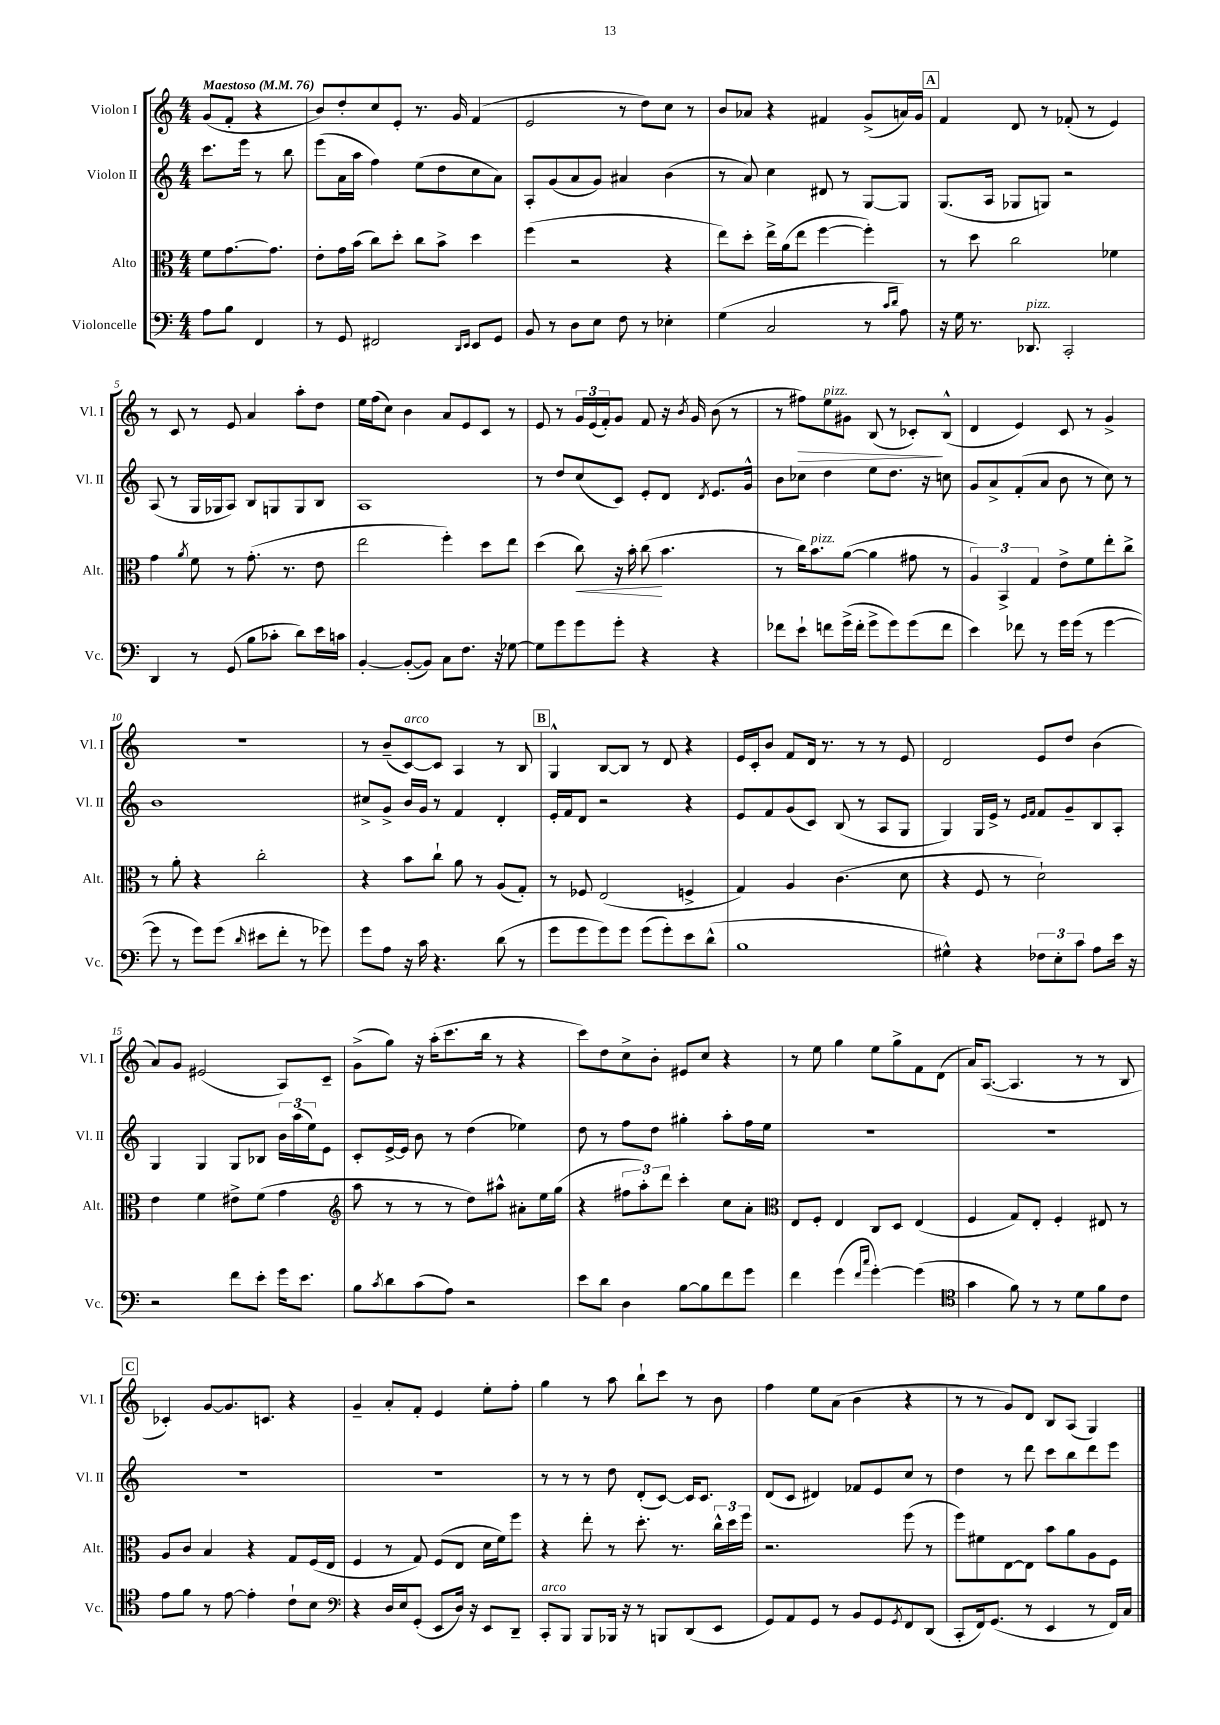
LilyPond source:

<<
\new StaffGroup <<
\new Staff = "s0" \with { instrumentName = "Violon I" shortInstrumentName = "Vl. I" } {
    \clef treble \key c \major \numericTimeSignature \time 4/4 \partial 2 \tempo "Maestoso" 4 = 76
    g'8( f'8-. r4 |
    b'8) d''8-. c''8 e'8-. r8. g'16 f'4( |
    e'2 r8 d''8) c''8 r8 |
    b'8 aes'8 r4 fis'4 g'8->( a'16) g'16 |
    \mark \markup { \box "A" } f'4 d'8 r8 fes'8-.( r8 e'4) |
    r8 c'8 r8 e'8 a'4 a''8-. d''8 |
    e''16 f''16( c''8) b'4 a'8 e'8 c'8 r8 |
    e'8 r8 \tuplet 3/2 { g'16 e'16( f'16-.) } g'8 f'8 r16 \acciaccatura { b'8 } g'16 b'8( r8 |
    r8 fis''8\>) e''8^\markup { \italic "pizz." } gis'8 b8( r8 ces'8-.\!) b8-^( |
    d'4 e'4) c'8 r8 g'4-> |
    R1 |
    r8 b'8--( c'8~^\markup { \italic "arco" }) c'8 a4 r8 b8 |
    \mark \markup { \box "B" } g4-^ b8~ b8 r8 d'8 r4 |
    e'16 c'16-. b'8 f'8 d'16 r8. r8 r8 e'8 |
    d'2 e'8 d''8 b'4( |
    a'8) g'8 eis'2( a8) c'8-- |
    g'8->( g''8) r16 a''16-.( c'''8. b''16 r8 r4 |
    c'''8) d''8 c''8-> b'8-. eis'8 c''8 r4 |
    r8 e''8 g''4 e''8 g''8-> f'8 d'8( |
    a'16) a8.~( a4. r8 r8 b8 |
    \mark \markup { \box "C" } ces'4-.) g'8~ g'8. c'8. r4 |
    g'4-- a'8-. f'8-. e'4 e''8-. f''8-. |
    g''4 r8 a''8 b''8-! c'''8 r8 b'8 |
    f''4 e''8 a'8( b'4 r4 |
    r8 r8 g'8) d'8 b8 a8( g4) \bar "|." |
}
\new Staff = "s1" \with { instrumentName = "Violon II" shortInstrumentName = "Vl. II" } {
    \clef treble \key c \major \numericTimeSignature \time 4/4 \partial 2
    c'''8. e'''16 r8 b''8 |
    e'''8( a'16 a''16 f''4) e''8( d''8 c''8 a'8) |
    a8-. g'8( a'8 g'8) ais'4 b'4( |
    r8 a'8) c''4 dis'8 r8 g8~ g8 |
    \mark \markup { \box "A" } g8.( a16 ges8 g8) r2 |
    a8( r8 g16 ges16 a8) b8 g8 g8 b8 |
    a1 |
    r8 d''8 c''8( c'8) e'8-. d'8 \acciaccatura { d'8 } e'8. g'16-^ |
    b'8 ces''8 d''4 e''8 d''8. r16 c''8 |
    g'8 a'8-> f'8-.( a'8 b'8 r8 c''8) r8 |
    b'1 |
    cis''8-> g'8-> b'16 g'16 r8 f'4 d'4-. |
    \mark \markup { \box "B" } e'16-. f'16 d'8 r2 r4 |
    e'8 f'8 g'8( c'8) b8( r8 a8 g8 |
    g4) g16 e'16-> r8 \grace { e'16 f'16 } f'8 g'8-- b8 a8-. |
    g4 g4 g8 bes8 \tuplet 3/2 { b'16 a''16( e''16) } e'8 |
    c'8-. e'16~-> e'16 b'8 r8 d''4( ees''4) |
    d''8 r8 f''8 d''8 gis''4-. a''8-. f''16 e''16 |
    R1 |
    R1 |
    \mark \markup { \box "C" } R1 |
    R1 |
    r8 r8 r8 d''8 d'8-.( c'8~) c'16 c'8. |
    d'8( c'8 dis'4) fes'8 e'8 c''8 r8 |
    d''4 r8 d'''8 c'''8 b''8 d'''8 e'''8 \bar "|." |
}
\new Staff = "s2" \with { instrumentName = "Alto" shortInstrumentName = "Alt." } {
    \clef alto \key c \major \numericTimeSignature \time 4/4 \partial 2
    f'8 g'8.~ g'8. |
    e'8-. g'16 b'16( c''8) d''8-. c''8 b'8-> d''4 |
    f''4( r2 r4 |
    e''8) d''8-. e''16-> a'16( e''8 f''4~ f''4-.) |
    \mark \markup { \box "A" } r8 d''8 c''2 fes'4 |
    g'4 \acciaccatura { a'8 } f'8 r8 g'8.-.( r8. e'8 |
    e''2 f''4-.) d''8 e''8 |
    d''4( c''8\<) r16 b'16-. c''8\!( b'4. |
    r8 c''16) b'8.^\markup { \italic "pizz." } a'8~( a'4 gis'8 r8 |
    \tuplet 3/2 { a4) b,4-> g4 } e'8-> f'8 e''8-. c''8-> |
    r8 a'8-. r4 c''2-. |
    r4 b'8 c''8-! a'8 r8 a8( g8-.) |
    \mark \markup { \box "B" } r8 fes8 e2( f4-> |
    g4) a4 c'4.( d'8 |
    r4 f8 r8 d'2-!) |
    e'4 f'4 eis'8-> f'8( g'4 |
    \clef treble a''8 r8 r8 r8 d''8) ais''8-^ ais'8-. e''16 g''16( |
    r4 \tuplet 3/2 { fis''8 a''8-.) d'''8 } c'''4-. c''8 a'8-. |
    \clef alto e8 f8-. e4 c8 d8 e4( |
    f4 g8) e8-. f4-. eis8 r8 |
    \mark \markup { \box "C" } a8 c'8 b4 r4 g8 f16( e16 |
    f4 r8 g8) f8( e8 d'16 f'16) f''8 |
    r4 e''8-. r8 d''8.-. r8. \tuplet 3/2 { c''16-^ d''16 f''16 } |
    r2. f''8( r8 |
    f''8) fis'8 e8~ e8 b'8 a'8 a8 f8 \bar "|." |
}
\new Staff = "s3" \with { instrumentName = "Violoncelle" shortInstrumentName = "Vc." } {
    \clef bass \key c \major \numericTimeSignature \time 4/4 \partial 2
    a8 b8 f,4 |
    r8 g,8 fis,2 \grace { d,16 e,16 } e,8 g,8 |
    b,8 r8 d8 e8 f8 r8 ees4-. |
    g4( c2 r8 \grace { c'16 d'16 } a8) |
    \mark \markup { \box "A" } r16 g16 r8. des,8.^\markup { \italic "pizz." } c,2-. |
    d,4 r8 g,8( b8 ces'8-. d'8) e'16 c'16 |
    b,4~-. b,8~-.( b,8) c8 f8. r16 ges8~ |
    ges8 g'8 g'8 g'8-. r4 r4 |
    fes'8 e'8-! f'8 g'16->( f'16-. g'8-> g'8) g'8( f'8 |
    e'4) fes'8 r8 g'16 g'16( r8 g'4~ |
    g'8 r8 g'8) g'8( \grace { d'16 } eis'8 f'8-. r8 ges'8) |
    g'8 a8 r16 c'16 r4. d'8( r8 |
    \mark \markup { \box "B" } g'8 g'8 g'8) g'8 g'8( g'8-.) e'8 d'8-^( |
    b1 |
    gis4-^) r4 \tuplet 3/2 { fes8 e8-. c'8 } a8 e'16 r16 |
    r2 f'8 e'8-. g'16 e'8. |
    b8 \acciaccatura { c'8 } d'8 c'8( a8) r2 |
    e'8 d'8 d4 b8~ b8 f'8 g'8 |
    f'4 g'4( \grace { f'16 c''16 } g'4~-.) g'4( |
    \clef tenor g'4 f'8) r8 r8 d'8 f'8 c'8 |
    \mark \markup { \box "C" } e'8 f'8 r8 e'8~ e'4-. c'8-! b8 |
    \clef bass r4 d16 e16 g,8-.( e,8 d16) r16 e,8 d,8-- |
    c,8-.^\markup { \italic "arco" } b,,8 b,,8 bes,,16 r16 r8 b,,8 d,8( e,8 |
    g,8) a,8 g,8 r8 b,8 g,8 \acciaccatura { g,8 } f,8 d,8( |
    c,8-. f,16) g,8.( r8 e,4 r8 f,16) c16 \bar "|." |
}
>>
>>
